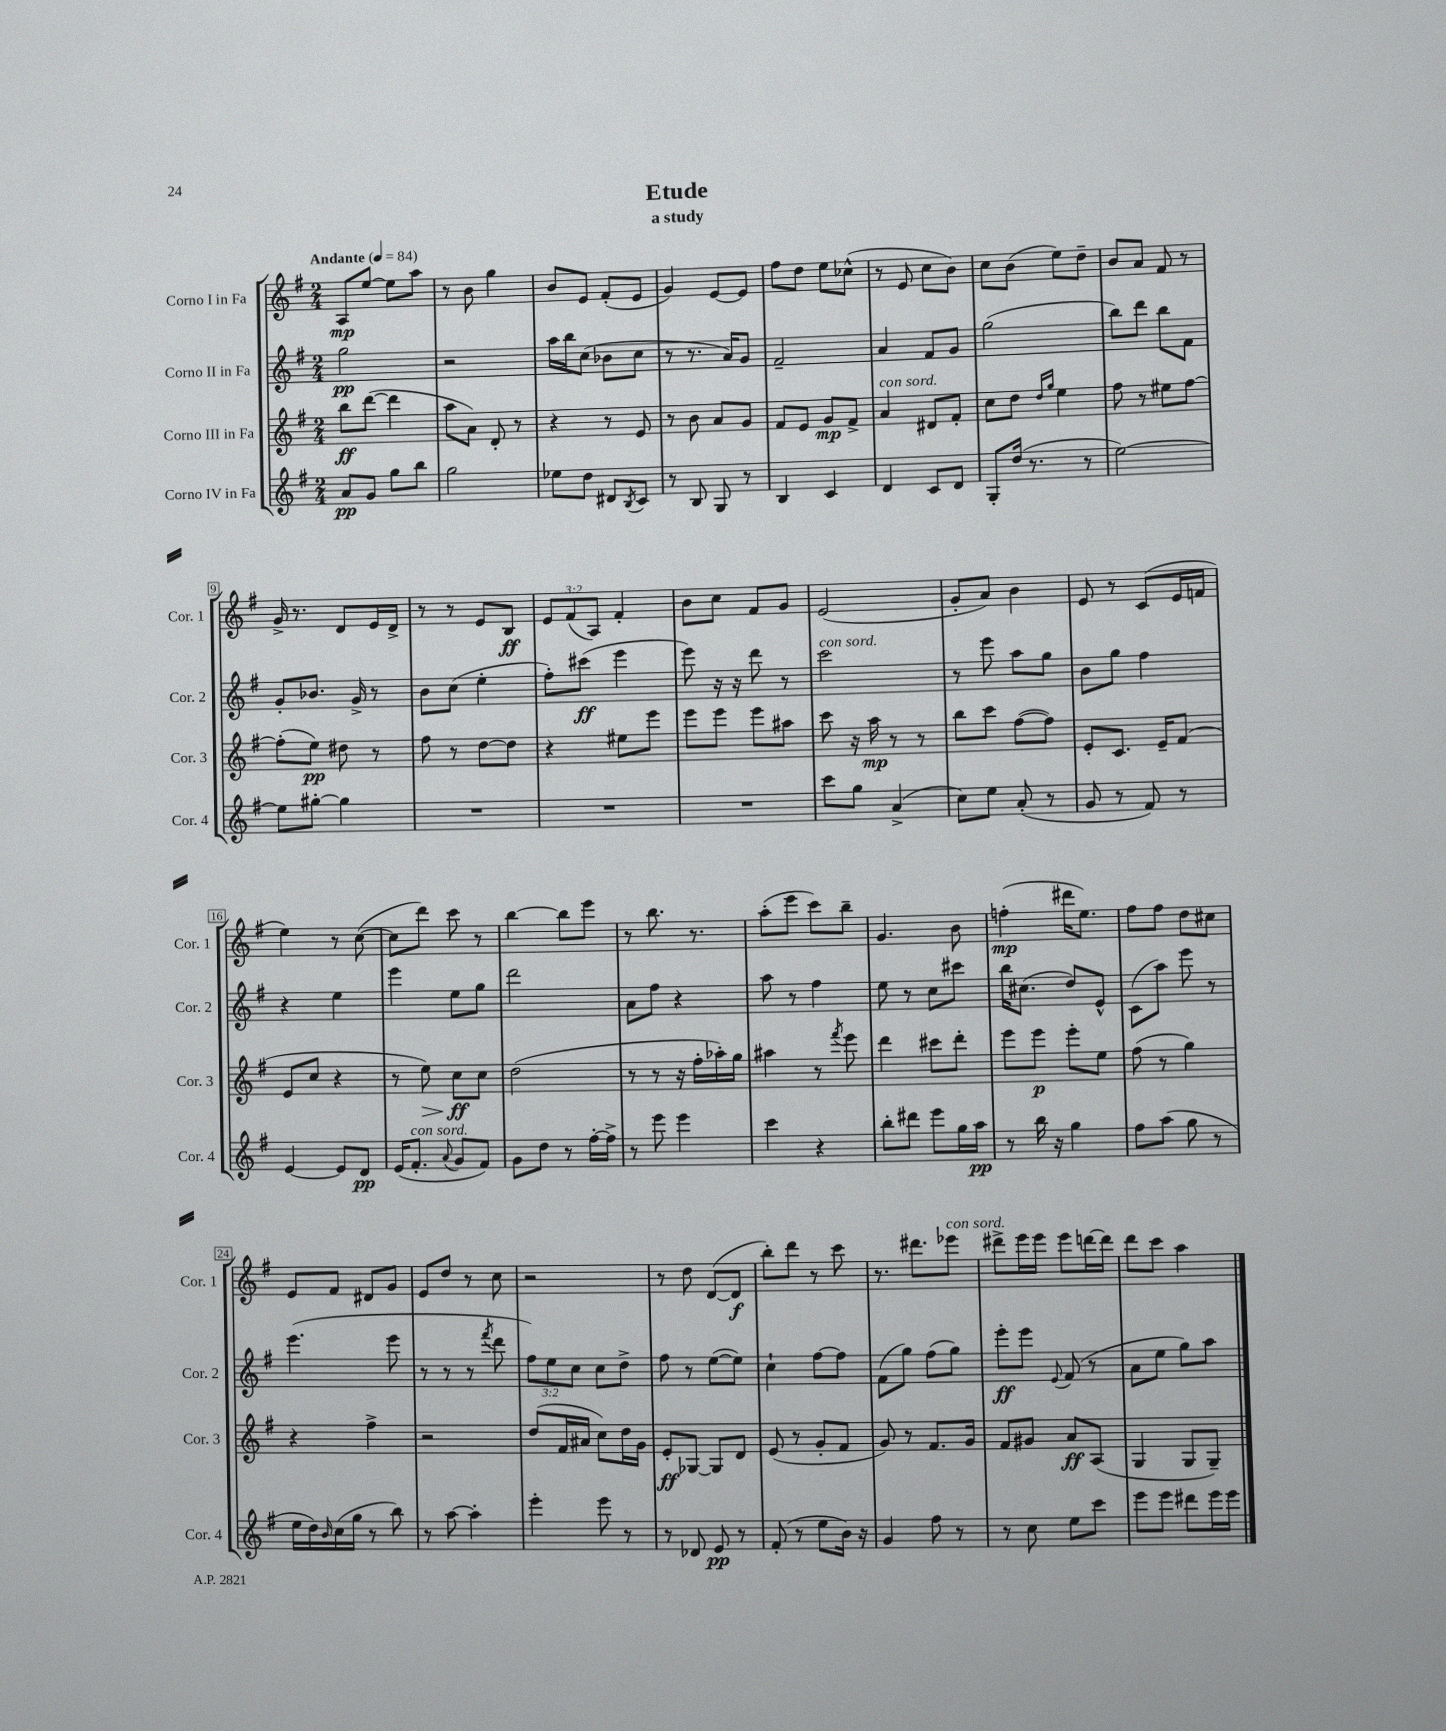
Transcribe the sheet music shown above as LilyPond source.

\header { title = "Etude" subtitle = "a study" }
<<
\new StaffGroup <<
\new Staff = "s0" \with { instrumentName = "Corno I in Fa" shortInstrumentName = "Cor. 1" } {
    \clef treble \key g \major \numericTimeSignature \time 2/4 \override Staff.TupletNumber.text = #tuplet-number::calc-fraction-text \tempo "Andante" 4 = 84
    a8\mp e''8~ e''8 a''8 |
    r8 b'8 g''4 |
    b'8 e'8 fis'8-.( e'8 |
    g'4) e'8~ e'8 |
    fis''8 d''8 e''8 ces''8-^( |
    r8 e'8 c''8 b'8) |
    c''8 b'8( e''8) d''8-- |
    b'8 a'8 fis'8 r8 |
    g'16-> r8. d'8 e'16 d'16-> |
    r8 r8 e'8 b8\ff |
    \tuplet 3/2 { e'8 fis'8( a8) } fis'4-. |
    b'8 c''8 fis'8 g'8 |
    e'2( |
    g'8-. a'8) b'4 |
    e'8 r8 c'8( e'16 f'16 |
    e''4) r8 c''8~( |
    c''8 d'''8) c'''8 r8 |
    b''4~ b''8 e'''8 |
    r8 b''8. r8. |
    a''8-.( e'''8 c'''8) b''8-- |
    g'4. b'8 |
    f''4-.\mp( dis'''16 e''8.) |
    fis''8 fis''8 d''8 cis''8 |
    e'8 fis'8 dis'8 g'8 |
    e'8 d''8 r8 c''8 |
    r2 |
    r8 d''8 d'8~( d'8\f |
    b''8-.) d'''8 r8 c'''8 |
    r8. dis'''8. ees'''8^\markup { \italic "con sord." } |
    dis'''8-> e'''16 e'''16 e'''8 d'''16~ d'''16 |
    d'''8 c'''8 a''4 \bar "|." |
}
\new Staff = "s1" \with { instrumentName = "Corno II in Fa" shortInstrumentName = "Cor. 2" } {
    \clef treble \key g \major \numericTimeSignature \time 2/4 \override Staff.TupletNumber.text = #tuplet-number::calc-fraction-text
    g''2\pp |
    r2 |
    a''16 b''16 c''8( bes'8 c''8 |
    r8 r8. a'16) g'8 |
    fis'2-- |
    a'4 fis'8 g'8 |
    g''2( |
    b''8) d'''8 b''8 fis'8 |
    g'8-. bes'8. g'16-> r8 |
    b'8 c''8( e''4-. |
    fis''8-.) cis'''8\ff( e'''4 |
    e'''8) r16 r16 d'''8 r8 |
    c'''2^\markup { \italic "con sord." } |
    r8 e'''8 a''8 g''8 |
    b'8 g''8 fis''4 |
    r4 e''4 |
    e'''4 e''8 g''8 |
    d'''2 |
    a'8 fis''8 r4 |
    a''8 r8 fis''4 |
    e''8 r8 c''8 cis'''8 |
    b''16 cis''8.( d''8) e'8-^ |
    c'8( a''8) e'''8 r8 |
    e'''4.( e'''8 |
    r8 r8 r8 \acciaccatura { fis'''8 } d'''8 |
    \tuplet 3/2 { fis''8) e''8 c''8 } c''8 d''8-> |
    fis''8 r8 e''8~( e''8) |
    c''4-! fis''8~ fis''8 |
    fis'8( g''8) fis''8( g''8) |
    e'''8-.\ff e'''8 \appoggiatura { e'8 } fis'8( r8 |
    a'8 e''8 g''8) a''8 \bar "|." |
}
\new Staff = "s2" \with { instrumentName = "Corno III in Fa" shortInstrumentName = "Cor. 3" } {
    \clef treble \key g \major \numericTimeSignature \time 2/4
    b''8\ff d'''8~( d'''4 |
    a''8 a'8) d'8-. r8 |
    r4 r8 e'8 |
    r8 b'8 a'8 g'8 |
    fis'8 e'8 g'8\mp fis'8-> |
    a'4^\markup { \italic "con sord." } dis'8 fis'8-. |
    c''8 d''8 \grace { d''16 g''16 } e''4 |
    fis''8 r8 eis''8 fis''8~ |
    fis''8-.( e''8\pp) dis''8 r8 |
    fis''8 r8 d''8~ d''8 |
    r4 eis''8 e'''8 |
    e'''8 e'''8 e'''8 ais''8 |
    c'''8 r16 a''16\mp r8 r8 |
    b''8 c'''8 fis''8~( fis''8) |
    e'8-. c'8. e'16-- fis'8( |
    e'8 c''8 r4 |
    r8 e''8\>) c''8\ff\! c''8 |
    d''2( |
    r8 r8 r16 fis''16-. aes''16-.) g''16 |
    ais''4 r8 \acciaccatura { fis'''8 } e'''8 |
    d'''4 cis'''8 d'''8-. |
    e'''8 e'''8\p e'''8-. e''8 |
    fis''8( r8 g''4) |
    r4 fis''4-> |
    r2 |
    d''8( fis'16 ais'16 c''8) d''16 g'16 |
    e'8-.\ff ges8~ ges8 d'8 |
    e'8( r8 g'8-. fis'8 |
    g'8) r8 fis'8. g'16 |
    fis'8 gis'8 a'8\ff a8( |
    g4 g8 g8--) \bar "|." |
}
\new Staff = "s3" \with { instrumentName = "Corno IV in Fa" shortInstrumentName = "Cor. 4" } {
    \clef treble \key g \major \numericTimeSignature \time 2/4
    a'8\pp g'8 g''8 b''8 |
    g''2 |
    ees''8 d''8 dis'8 \acciaccatura { b8 } c'8 |
    r8 b8 g8 r8 |
    b4 c'4 |
    d'4 c'8 d'8 |
    g8-. d''16( r8. r8 |
    e''2~) |
    e''8 gis''8~-. gis''4 |
    R2 |
    R2 |
    R2 |
    c'''8 g''8 a'4->( |
    c''8) e''8 a'8-.( r8 |
    g'8 r8 fis'8) r8 |
    e'4~ e'8 d'8\pp |
    e'16( fis'8.-.^\markup { \italic "con sord." } \appoggiatura { a'8 } g'8 fis'8) |
    g'8 d''8 r8 fis''16~-. fis''16-> |
    r8 e'''8 e'''4 |
    c'''4 r4 |
    b''8-. dis'''8 e'''8 g''16 a''16\pp |
    r8 b''16 r16 g''4 |
    fis''8 a''8( g''8 r8 |
    e''16 d''16) \grace { b'16 } c''16( g''16 r8 b''8) |
    r8 a''8~ a''4-. |
    e'''4-. e'''8 r8 |
    r8 des'8 e'8\pp r8 |
    fis'8-.( r8 e''8 b'16) r16 |
    g'4 fis''8 r8 |
    r8 c''8 e''8 c'''8 |
    e'''8 e'''8 dis'''8 e'''16 e'''16 \bar "|." |
}
>>
>>
\layout { \context { \Score \override BarNumber.stencil = #(make-stencil-boxer 0.1 0.3 ly:text-interface::print) } }
